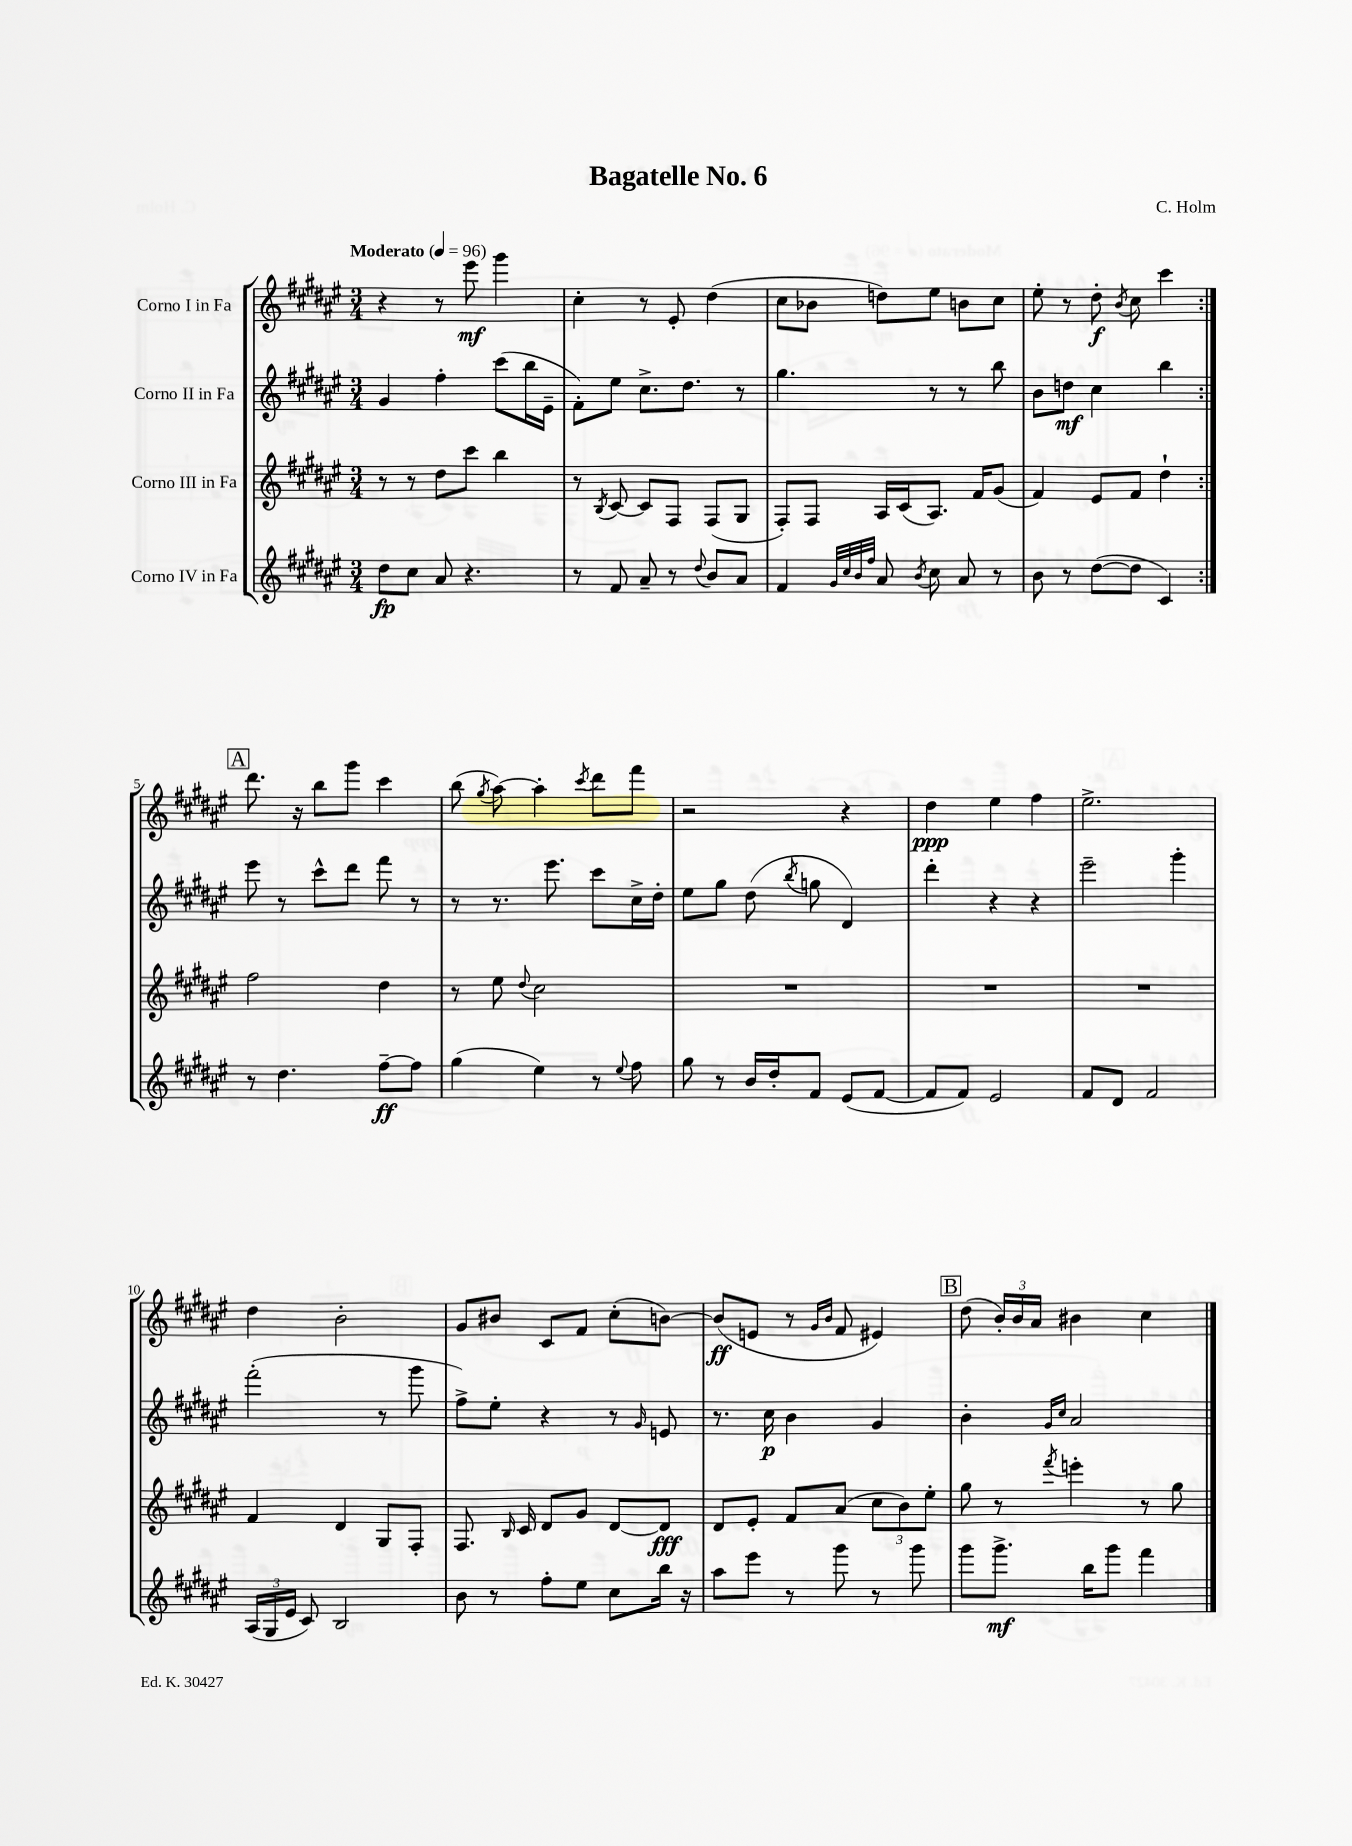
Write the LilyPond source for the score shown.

\header { title = "Bagatelle No. 6" composer = "C. Holm" }
<<
\new StaffGroup <<
\new Staff = "s0" \with { instrumentName = "Corno I in Fa" } {
    \clef treble \key fis \major \numericTimeSignature \time 3/4 \tempo "Moderato" 4 = 96
    \autoBeamOff \repeat volta 2 { r4 r8 eis'''8\mf gis'''4 |
    cis''4-. r8 eis'8-. dis''4( |
    cis''8[ bes'8] d''8[) eis''8] b'8[ cis''8] |
    eis''8-. r8 dis''8-.\f \acciaccatura { b'8 } cis''8 cis'''4 | }
    \mark \markup { \box "A" } dis'''8. r16 b''8[ gis'''8] cis'''4 |
    b''8( \acciaccatura { gis''8 } ais''8~) ais''4-. \acciaccatura { cis'''8 } dis'''8[ fis'''8] |
    r2 r4 |
    dis''4\ppp eis''4 fis''4 |
    eis''2.-> |
    dis''4 b'2-. |
    gis'8[ bis'8] cis'8[ fis'8] cis''8[-.( b'8]~) |
    b'8[\ff( e'8] r8 \grace { gis'16[ b'16] } fis'8 eis'4) |
    \mark \markup { \box "B" } dis''8( \tuplet 3/2 { b'16[-.) b'16 ais'16] } bis'4 cis''4 \bar "|." |
}
\new Staff = "s1" \with { instrumentName = "Corno II in Fa" } {
    \clef treble \key fis \major \numericTimeSignature \time 3/4
    \autoBeamOff \repeat volta 2 { gis'4 fis''4-. cis'''8[( b''16 eis'16]-- |
    fis'8[-.) eis''8] cis''8.[-> dis''8.] r8 |
    gis''4. r8 r8 b''8 |
    b'8[ d''8]\mf cis''4 b''4 | }
    \mark \markup { \box "A" } eis'''8 r8 cis'''8[-^ dis'''8] fis'''8 r8 |
    r8 r8. eis'''8. cis'''8[ cis''16-> dis''16]-. |
    eis''8[ gis''8] dis''8( \acciaccatura { b''8 } g''8 dis'4) |
    dis'''4-. r4 r4 |
    eis'''2-- gis'''4-. |
    fis'''2-.( r8 gis'''8 |
    fis''8[->) eis''8]-. r4 r8 \grace { gis'16 } e'8 |
    r8. cis''16\p b'4 gis'4 |
    \mark \markup { \box "B" } b'4-. \grace { gis'16[ cis''16] } ais'2 \bar "|." |
}
\new Staff = "s2" \with { instrumentName = "Corno III in Fa" } {
    \clef treble \key fis \major \numericTimeSignature \time 3/4
    \autoBeamOff \repeat volta 2 { r8 r8 dis''8[ cis'''8] b''4 |
    r8 \acciaccatura { b8 } cis'8~ cis'8[ fis8] fis8[( gis8] |
    fis8[-.) fis8] ais16[ cis'16( ais8.]) fis'16[ gis'8]( |
    fis'4) eis'8[ fis'8] dis''4-! | }
    \mark \markup { \box "A" } fis''2 dis''4 |
    r8 eis''8 \appoggiatura { dis''8 } cis''2 |
    R2. |
    R2. |
    R2. |
    fis'4 dis'4 gis8[ fis8]-. |
    fis8. \grace { b16 } cis'16 dis'8[ gis'8] dis'8[~ dis'8]\fff |
    dis'8[ eis'8]-. fis'8[ ais'8]( \tuplet 3/2 { cis''8[ b'8) eis''8]-. } |
    \mark \markup { \box "B" } gis''8 r8 \acciaccatura { fis'''8 } e'''4-. r8 gis''8 \bar "|." |
}
\new Staff = "s3" \with { instrumentName = "Corno IV in Fa" } {
    \clef treble \key fis \major \numericTimeSignature \time 3/4
    \autoBeamOff \repeat volta 2 { dis''8[\fp cis''8] ais'8 r4. |
    r8 fis'8 ais'8-- r8 \appoggiatura { dis''8 } b'8[ ais'8] |
    fis'4 \grace { gis'32[ cis''32 b'32 fis''32] } ais'8 \acciaccatura { b'8 } cis''8 ais'8 r8 |
    b'8 r8 dis''8[~( dis''8] cis'4) | }
    \mark \markup { \box "A" } r8 dis''4. fis''8[~--\ff fis''8] |
    gis''4( eis''4) r8 \appoggiatura { eis''8 } fis''8 |
    gis''8 r8 b'16[ dis''16-. fis'8] eis'8[( fis'8]~ |
    fis'8[ fis'8]) eis'2 |
    fis'8[ dis'8] fis'2 |
    \tuplet 3/2 { ais16[( gis16 eis'16] } cis'8) b2 |
    b'8 r8 fis''8[-. eis''8] cis''8[ b''16] r16 |
    ais''8[ eis'''8] r8 gis'''8 r8 gis'''8 |
    \mark \markup { \box "B" } gis'''8[ gis'''8.]->\mf b''16[ gis'''8] fis'''4 \bar "|." |
}
>>
>>
